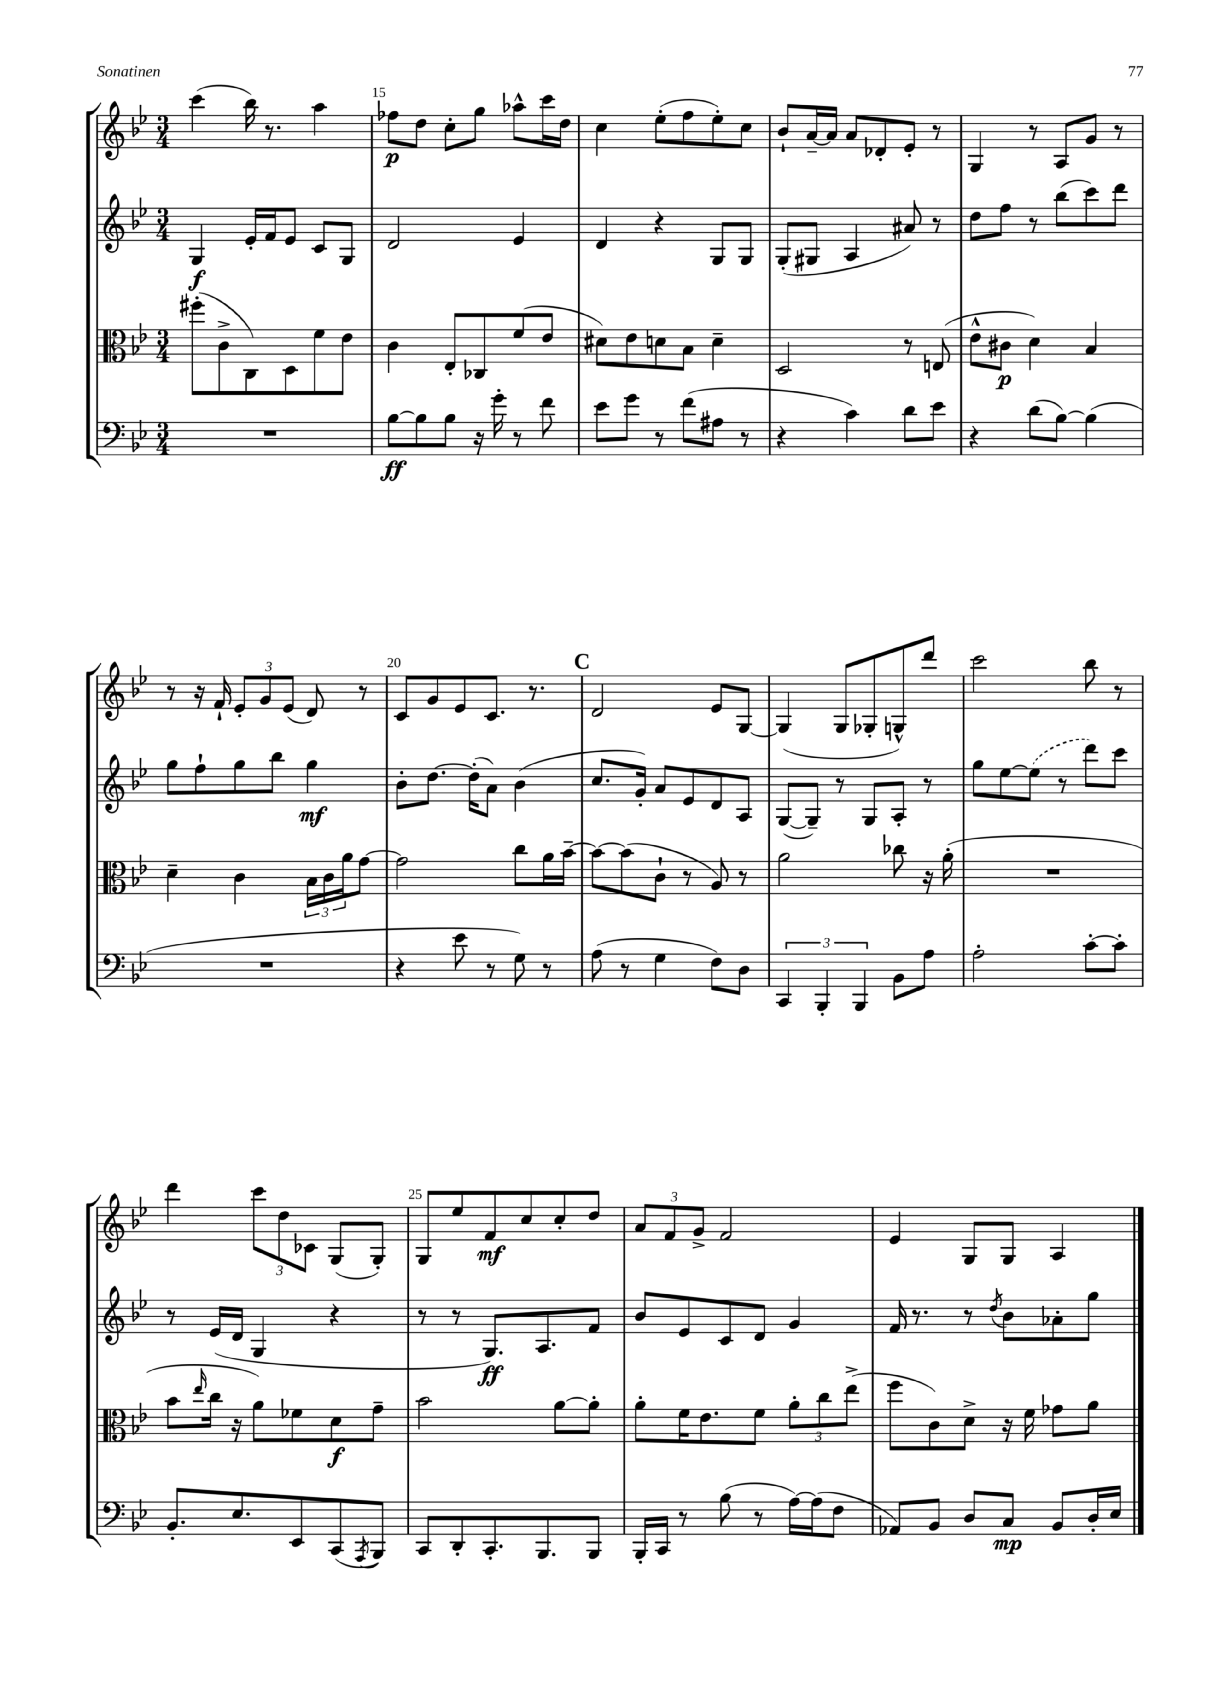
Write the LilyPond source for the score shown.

<<
\new StaffGroup <<
\new Staff = "s0" {
    \clef treble \key bes \major \numericTimeSignature \time 3/4
    c'''4( bes''16) r8. a''4 |
    fes''8\p d''8 c''8-. g''8 aes''8-^ c'''16 d''16 |
    c''4 ees''8-.( f''8 ees''8-.) c''8 |
    bes'8-! a'16~-- a'16 a'8 des'8-. ees'8-. r8 |
    g4 r8 a8 g'8 r8 |
    r8 r16 f'16-! \tuplet 3/2 { ees'8-. g'8 ees'8( } d'8) r8 |
    c'8 g'8 ees'8 c'8. r8. |
    \mark \markup { \bold "C" } d'2 ees'8 g8~ |
    g4( g8 ges8-. g8-^) d'''8 |
    c'''2 bes''8 r8 |
    d'''4 \tuplet 3/2 { c'''8 d''8 ces'8 } g8( g8-.) |
    g8 ees''8 f'8\mf c''8 c''8-. d''8 |
    \tuplet 3/2 { a'8 f'8 g'8-> } f'2 |
    ees'4 g8 g8 a4 \bar "|." |
}
\new Staff = "s1" {
    \clef treble \key bes \major \numericTimeSignature \time 3/4
    g4\f ees'16-. f'16 ees'8 c'8 g8 |
    d'2 ees'4 |
    d'4 r4 g8 g8 |
    g8-.( gis8 a4 ais'8) r8 |
    d''8 f''8 r8 bes''8( c'''8) d'''8 |
    g''8 f''8-! g''8 bes''8 g''4\mf |
    bes'8-. d''8.~ d''16-.( a'8) bes'4( |
    \mark \markup { \bold "C" } c''8. g'16-.) a'8 ees'8 d'8 a8 |
    g8~( g8--) r8 g8 a8-. r8 |
    g''8 ees''8~ \once \slurDashed ees''8( r8 d'''8) c'''8 |
    r8 ees'16( d'16 g4 r4 |
    r8 r8 g8.\ff) a8. f'8 |
    bes'8 ees'8 c'8 d'8 g'4 |
    f'16 r8. r8 \acciaccatura { d''8 } bes'8 aes'8-. g''8 \bar "|." |
}
\new Staff = "s2" {
    \clef alto \key bes \major \numericTimeSignature \time 3/4
    fis''8-.( c'8-> c8) d8 f'8 ees'8 |
    c'4 ees8-. ces8 f'8( ees'8 |
    dis'8) ees'8 d'8 bes8 d'4-- |
    d2 r8 e8( |
    ees'8-^ cis'8\p d'4) bes4 |
    d'4-- c'4 \tuplet 3/2 { bes16 c'16 a'16 } g'8~ |
    g'2 c''8 a'16 bes'16~-- |
    \mark \markup { \bold "C" } bes'8~ bes'8( c'8-! r8 a8) r8 |
    a'2 ces''8 r16 a'16-.( |
    R2. |
    bes'8 \grace { ees''16 } c''16 r16 a'8) fes'8 d'8\f g'8-- |
    bes'2 a'8~ a'8-. |
    a'8-. f'16 ees'8. f'8 \tuplet 3/2 { a'8-. c''8 ees''8->( } |
    f''8 c'8) d'8-> r16 f'16 ges'8 a'8 \bar "|." |
}
\new Staff = "s3" {
    \clef bass \key bes \major \numericTimeSignature \time 3/4
    R2. |
    bes8~\ff bes8 bes8 r16 g'16-. r8 f'8 |
    ees'8 g'8 r8 f'8( ais8 r8 |
    r4 c'4) d'8 ees'8 |
    r4 d'8( bes8~) bes4( |
    R2. |
    r4 ees'8 r8 g8) r8 |
    \mark \markup { \bold "C" } a8( r8 g4 f8) d8 |
    \tuplet 3/2 { c,4 bes,,4-. bes,,4 } bes,8 a8 |
    a2-. c'8~-. c'8-. |
    bes,8.-. ees8. ees,8 c,8( \acciaccatura { a,,8 } bes,,8) |
    c,8 d,8-. c,8.-. bes,,8. bes,,8 |
    bes,,16-. c,16 r8 bes8( r8 a16~) a16( f8 |
    aes,8) bes,8 d8 c8\mp bes,8 d16-. ees16 \bar "|." |
}
>>
>>
\layout { \context { \Score currentBarNumber = #14 \override BarNumber.break-visibility = ##(#f #t #t) barNumberVisibility = #(every-nth-bar-number-visible 5) } }
